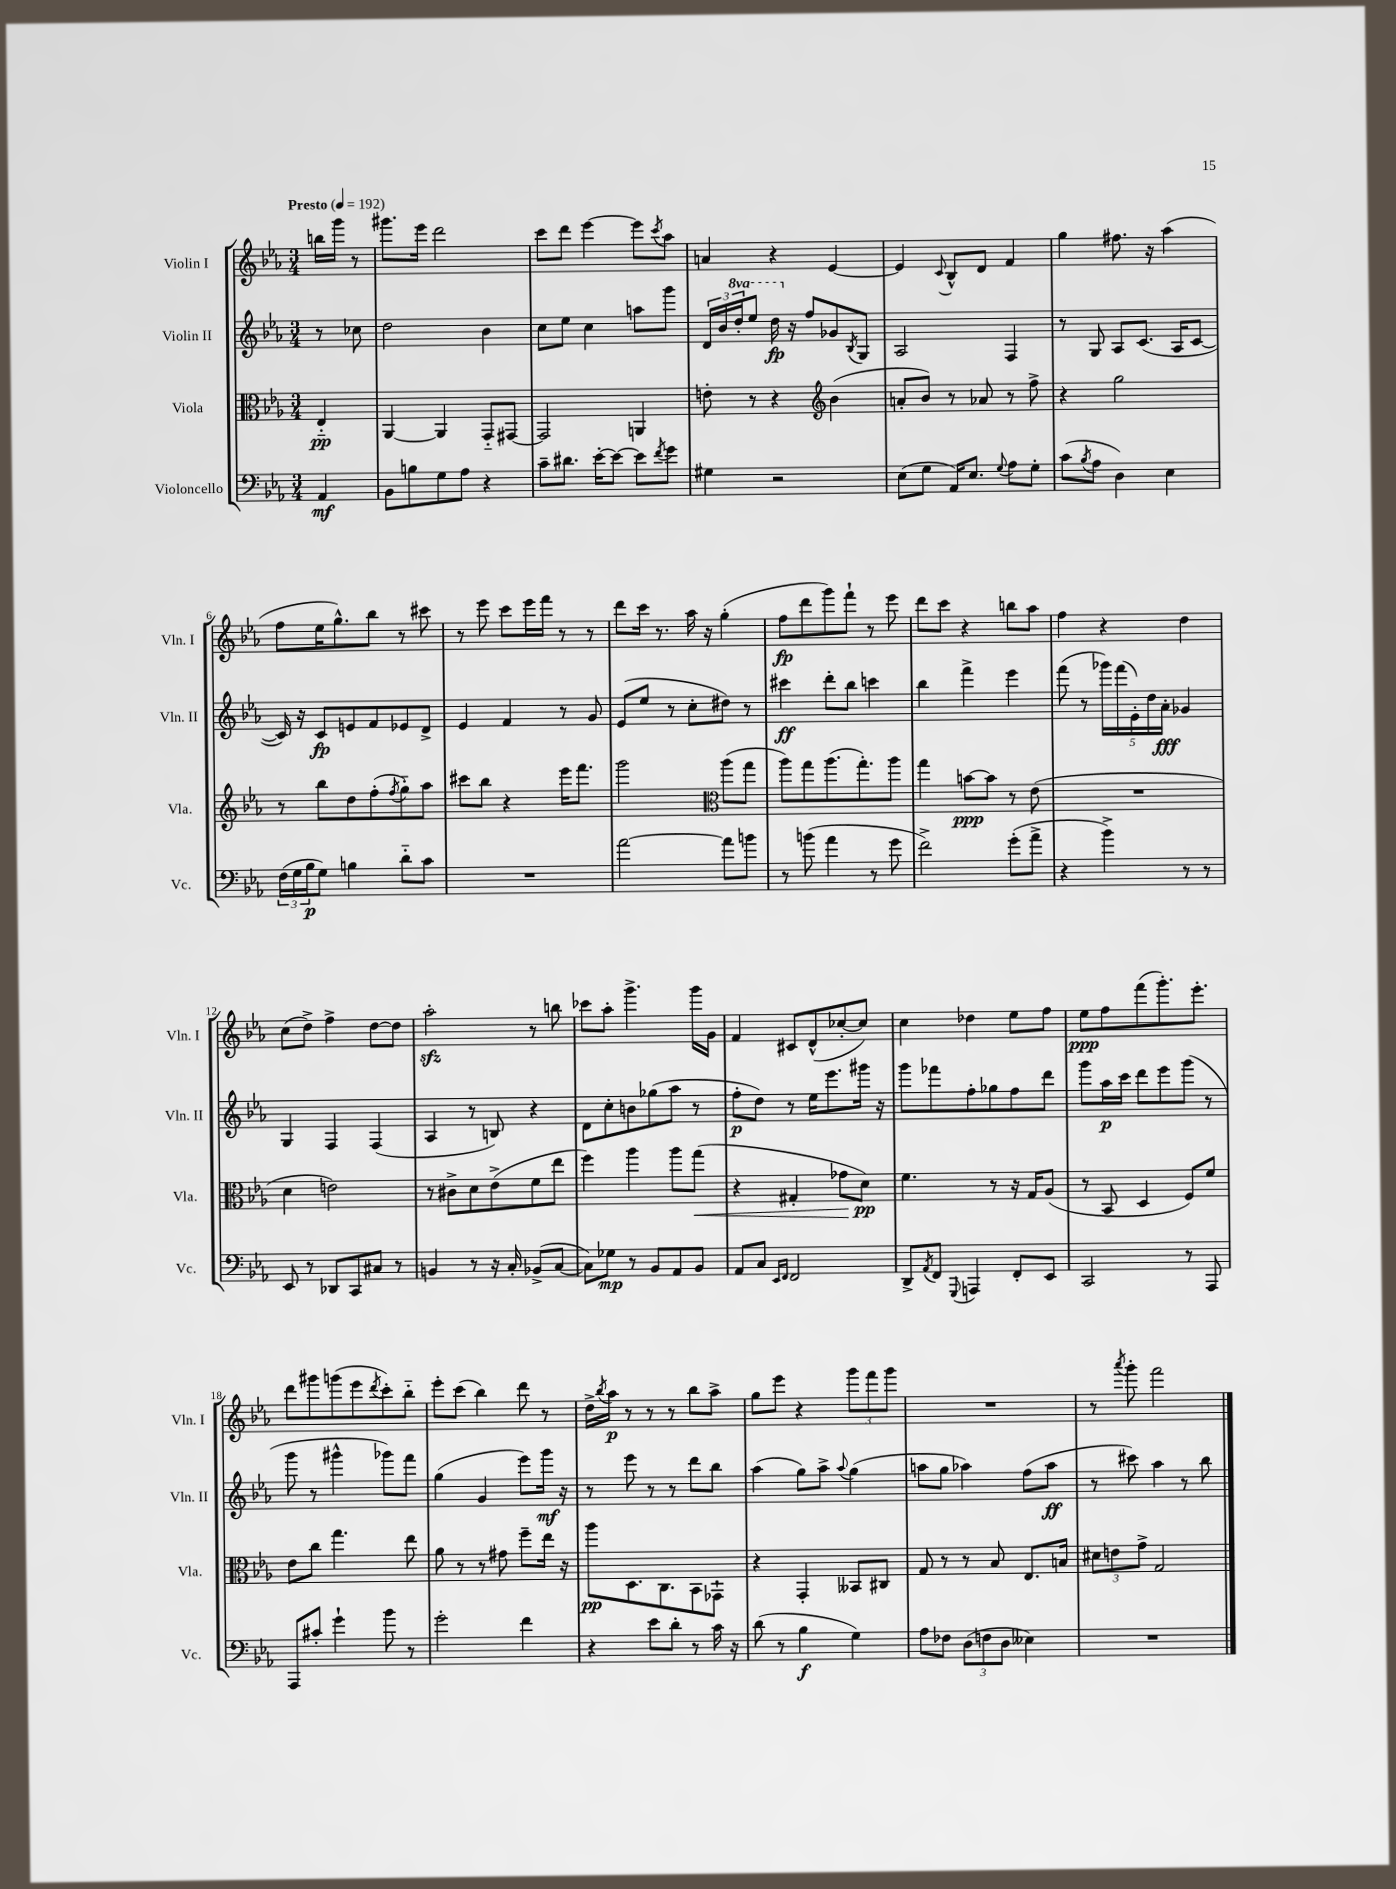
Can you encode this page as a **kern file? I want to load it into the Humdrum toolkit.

**kern	**kern	**kern	**kern
*staff4	*staff3	*staff2	*staff1
*clefF4	*clefC3	*clefG2	*clefG2
*k[b-e-a-]	*k[b-e-a-]	*k[b-e-a-]	*k[b-e-a-]
*M3/4	*M3/4	*M3/4	*M3/4
*MM192	*MM192	*MM192	*MM192
4AA-/	4E-'~/	8r	16bb\LL
.	.	.	16ggg\JJ
.	.	8cc-\	8r
=	=	=	=
8BB-\L	[4AA-/	2dd\	8.ggg#\L
8B\	.	.	.
.	.	.	16eee-\Jk
8G\	4AA-/]	.	2ddd\
8A-\J	.	.	.
4r	8GG'~/L	4b-\	.
.	[8GG#/J	.	.
=	=	=	=
8c~\L	2GG#/]	8cc\L	8ccc\L
8.d#\J	.	8ee-\J	8ddd\J
.	.	4cc\	[4eee-\
[16e-'\LK	.	.	.
8e-\_J	.	.	.
8e-\]L	4AA/	8aa\L	8eee-\]L
8qf/	.	.	8qccc/
8g\J	.	8ggg\J	8aa-\J
=	=	=	=
4G#\	8e'\	24d/LL	4a/
.	.	24b-/	.
.	.	24ddd'/J	.
.	8r	8eee-/J	.
2r	4r	16ddd\	4r
.	.	16r	.
.	.	8ff/L	.
*	*clefG2	*	*
.	(4b-\	8g-/	[4e-/
.	.	8qB-/	.
.	.	8G/J	.
=	=	=	=
(8E-\L	8a'/L	2A-/	4e-/]
8G\J	8b-/J)	.	.
.	.	.	8qqc/
16AA-/LK)	8r	.	8B-^^/L
8.E-/J	.	.	.
.	8a-/	.	8d/J
8qqG/	.	.	.
8A-\L	8r	4F/	4f/
8G'\J	8ff^\	.	.
=	=	=	=
(8c\L	4r	8r	4gg\
8qB-/	.	.	.
8A-\J	.	8G/	.
4D\)	2gg\	8A-/L	8.ff#\
.	.	(8.c/J	.
.	.	.	16r
4E-\	.	.	(4aa-\
.	.	16A-/LK	.
.	.	[8c/J	.
=	=	=	=
(24F\LL	8r	16c/])	8ff\L
24G\	.	.	.
.	.	16r	.
24B-\J	.	.	.
8G\J)	8bb-\L	8c/L	16ee-\K
.	.	.	8.gg^^\)
4B\	8dd\	8e/	.
.	(8ff'\	8f/	8bb-\J
.	8qff/	.	.
8d'~\L	8gg'~\)	8e-/	8r
8c\J	8aa-\J	8d^/J	8ccc#\
=	=	=	=
2.r	8ccc#\L	4e-/	8r
.	8bb-\J	.	8eee-\
.	4r	4f/	8ccc\L
.	.	.	16eee-\L
.	.	.	16fff\JJ
.	16eee-\LK	8r	8r
.	8.fff\J	.	.
.	.	8g/	8r
=	=	=	=
[2a-\	2ggg\	(8e-/L	8ddd\L
.	.	8ee-/J	16ccc\Jk
.	.	.	8.r
.	.	8r	.
.	.	8cc'\L	16aa-\
.	.	.	16r
*	*clefC3	*	*
8a-\]L	(8aa-\L	8dd#\J)	(4gg'\
8b\J	8gg\J	8r	.
=	=	=	=
8r	8aa-\L)	4ccc#\	8ff\L
(8b\	8gg\	.	8ddd\
4a-\	(8.aa-\	8ddd'\L	8ggg\)
.	.	8bb-\J	8fff`\J
.	8.gg'\)	.	.
8r	.	4ccc\	8r
8g\	8aa-\J	.	8eee-\
=	=	=	=
2f^\)	4gg\	4bb-\	8ddd\L
.	.	.	8ccc\J
.	[8b\L	4fff^\	4r
.	8b\]J	.	.
(8g'\L	8r	4eee-\	8bb\L
8a-^\J	(8e-\	.	8aa-\J
=	=	=	=
4r	2.r	(8fff\	4ff\
.	.	8r	.
4b-^\)	.	20ggg-\LL)	4r
.	.	(20fff\	.
.	.	20e-'\)	.
.	.	20dd\	.
.	.	20a-'\JJ	.
8r	.	4g-/	4dd\
8r	.	.	.
=	=	=	=
8EE-/	4d\	4G/	(8cc\L
8r	.	.	8dd^\J)
8DD-/L	2e\)	4F/	4ff^\
8CC/	.	.	.
8C#/J	.	(4F/	[8dd\L
8r	.	.	8dd\]J
=	=	=	=
4BB/	8r	4A-/	2aa-'\
.	8c#^\L	.	.
8r	8d\	8r	.
16r	(8e-^\	8B/)	.
16C'/	.	.	.
(8BB-^/L	8f\	4r	8r
[8C/J	8ee-\J	.	8bb\
=	=	=	=
8C\]L)	4ff\)	8d\L	8ccc-\L
8G-\J	.	8cc'\	8aa-'\J
8r	4aa-\	8b\	4.ggg^\
8BB-/L	.	(8gg-\	.
8AA-/	8aa-\L	8aa-\J	.
8BB-/J	(8gg\J	8r	16ggg\LL
.	.	.	16g\JJ
=	=	=	=
8AA-/L	4r	8ff'\L	4f/
8C/J	.	8dd\J)	.
16qqEE-/LL	.	.	.
16qqFF/JJ	.	.	.
2FF/	4G#'/	8r	8c#/L
.	.	16ee-\LK	(8d^^/
.	.	8.eee-\	.
.	8g-\L	.	[8cc-'/
.	8d\J)	16ggg#\Jk	8cc-/]J)
.	.	16r	.
=	=	=	=
8DD^/L	4.f\	8ggg\L	4cc\
8qAA-/	.	.	.
8FF/J	.	8fff-\	.
8qqGGG/	.	.	.
4AAA/	.	8ff'\	4dd-\
.	8r	8gg-\	.
8FF'/L	16r	8ff\	8ee-\L
.	16G/LK	.	.
8EE-/J	(8A-/J	8ddd\J	8ff\J
=	=	=	=
2CC/	8r	8ggg\L	8ee-\L
.	8BB-/	16aa-\L	8ff\
.	.	16ccc\JJ	.
.	4D/	8ddd\L	(8fff\
.	.	8eee-\	8.ggg'\)
8r	8F/L)	(8ggg\J	.
.	.	.	8.eee-'\J
8AAA-/	8f/J	8r	.
=	=	=	=
8AAA-/L	8e-\L	8ggg\	8ddd\L
8c#'/J	8cc\J	8r	8ggg#\
4g`\	4.gg\	4ggg#^^\	(8ggg\
.	.	.	8eee-\
.	.	.	8qddd/
8b-\	.	8ggg-\L)	8ccc'\)
8r	8ee-\	8fff\J	8bb-'~\J
=	=	=	=
2g'\	8a-\	(4gg\	8eee-'\L
.	8r	.	(8ccc\J
.	8r	4g/	4bb-\)
.	8g#\	.	.
4f\	8ff~\L	8eee-\L)	8ddd\
.	16ee-\Jk	16ggg\Jk	8r
.	16r	16r	.
=	=	=	=
4r	8aa-\L	8r	16dd^\LL
.	.	.	8qbb-/
.	.	.	16aa-\JJ
.	8.D\	8eee-\	8r
8e-\L	.	8r	8r
.	8.C\	.	.
8d'\J	.	8r	8r
8r	8BB-\	8ddd\L	8bb-\L
16c\	8GG-`\J	8bb-\J	8aa-^\J
16r	.	.	.
=	=	=	=
(8d\	4r	(4aa-\	8gg\L
8r	.	.	8eee-\J
4B-\	4GG'/	8gg\L)	4r
.	.	8aa-^\J	.
.	.	8qqaa-/	.
4G\)	8BB--/L	(4gg\	12ggg\L
.	.	.	12fff\
.	8C#/J	.	.
.	.	.	12ggg\J
=	=	=	=
8A-\L	8G/	8aa\L	2.r
8F-\J	8r	8gg\J	.
(12D\L	8r	4aa-\)	.
12F\	.	.	.
.	8B-/	.	.
12D\J	.	.	.
4E--\)	8.E-/L	(8ff\L	.
.	.	8aa-\J	.
.	16B/Jk	.	.
=	=	=	=
2.r	12d#\L	8r	8r
.	12e\	.	.
.	.	.	8qaaa-/
.	.	8ccc#\)	8ggg'\
.	12g^\J	.	.
.	2G/	4aa-\	2fff\
.	.	8r	.
.	.	8bb-\	.
==	==	==	==
*-	*-	*-	*-
